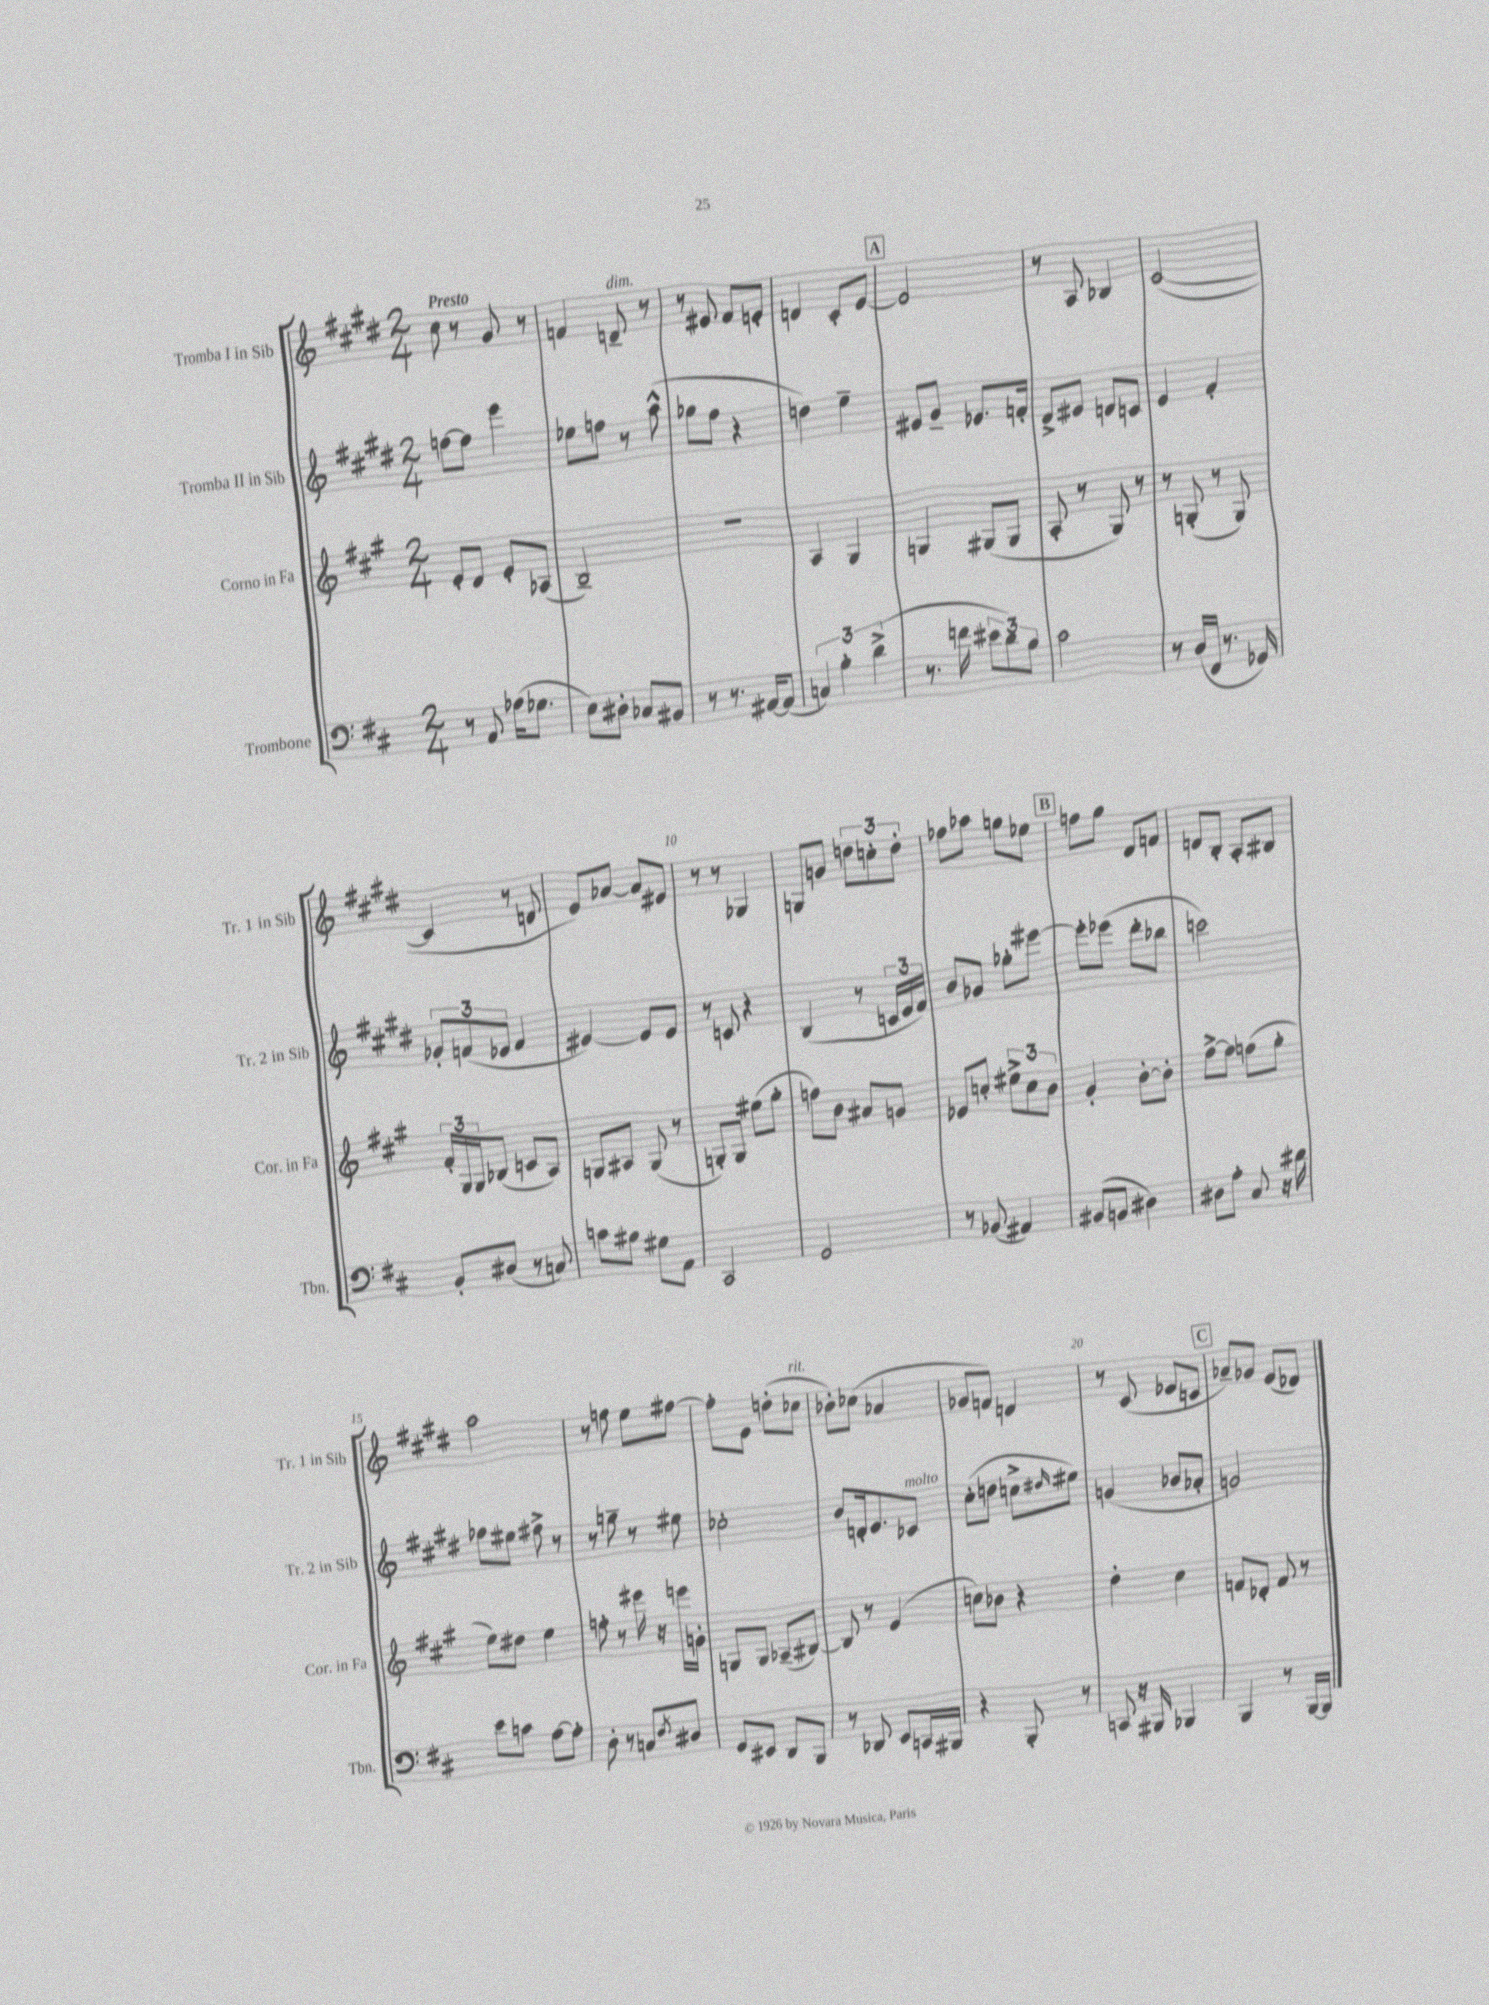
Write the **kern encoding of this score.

**kern	**kern	**kern	**kern
*part4	*part3	*part2	*part1
*staff4	*staff3	*staff2	*staff1
*I"Trombone	*I"Corno in Fa	*I"Tromba II in Sib	*I"Tromba I in Sib
*I'Tbn.	*I'Cor. in Fa	*I'Tr. 2 in Sib	*I'Tr. 1 in Sib
*clefF4	*clefG2	*clefG2	*clefG2
*k[f#c#]	*k[f#c#g#]	*k[f#c#g#d#]	*k[f#c#g#d#]
*M2/4	*M2/4	*M2/4	*M2/4
=1	=1	=1	=1
!	!	!	!LO:TX:a:B:t=Presto
8r	8e'/L	[8ffn\L	8cc#\
8AA/	8d/J	8ff\J]	8r
(16A-X\KL	8e'/L	4eee\	8g#/
8.G-X\J	.	.	.
.	(8A-X/J	.	8r
=2	=2	=2	=2
8E\L)	2B~/)	8ee-X\L	4fn/
8D#X'\J	.	8ffn\J	.
!	!	!	!LO:TX:a:i:t=dim.
8C-X/L	.	8r	8dn~/
8BB#X/J	.	(8aa^^\	8r
=3	=3	=3	=3
8r	2r	8gg-X\L	8r
8.r	.	8ff#\J	8e#X/
.	.	4r	8f#/L
[16AA#X/KL	.	.	.
(8AA#/J]	.	.	8en'/J
=4	=4	=4	=4
6Cn/)	4A/	4ddn\)	4dn/
6B'\	.	.	.
.	4G#/	4ee~\	8c#'/L
(6d^\	.	.	.
.	.	.	[8e/J
!!LO:REH:place=s1:t=A
=5	=5	=5	=5
8.r	4Gn/	8e#X/L	2e/]
.	.	8g#~/J	.
16fn\	.	.	.
12e#X\L	(8G#X/L	8.e-X/L	.
12d\)	.	.	.
.	8G#/J	.	.
12B\J	.	.	.
.	.	16fn'/Jk	.
=6	=6	=6	=6
2c#\	8A'/	8d#^/L	8r
.	8r	8e#X/J	8A/
.	8G#/)	8dn/L	4B-X/
.	8r	8cn/J	.
=7	=7	=7	=7
8r	8r	4e/	([2c#/
(16D/LL	(8Gn'/	.	.
16FF#/JJ	.	.	.
8.r	8r	4f#'/	.
.	8G/)	.	.
16GG-X/)	.	.	.
!!LO:LB:g=z
=8	=8	=8	=8
8BB'/L	24f#'/LL	12g-X'/L	4c#/]
.	24G#/	.	.
.	24G#/J	(12fn/	.
(8D#X/J	(8B-X/J	.	.
.	.	12e-X/J	.
8r	8cn/L	4f/	8r
8Cn/)	8A/J)	.	8dn/
=9	=9	=9	=9
8cn\L	8Gn/L	[4e#X/)	8e/L)
8B#X\J	8A#X/J	.	[8a-X/J
8G#X\L	(8G/	8e#/L]	8a-/L]
8AA\J	8r	8e#/J	8e#X/J
=10	=10	=10	=10
2CC#/	8Gn'/L)	8r	8r
.	8G/J	8cn/	8r
.	(8ee#X\L	4r	4G-X/
.	8gg#'\J	.	.
=11	=11	=11	=11
2GG/	8ffn\L)	(4B/	8Gn/L
.	8b\J	.	8gn/J
.	8a#X/L	8r	12ddn\L
.	.	.	12ccn'\
.	8gn/J	24cn/LL	.
.	.	24e/	12dd'\J
.	.	24f#/JJ)	.
=12	=12	=12	=12
8r	8e-X/L	8b/L	8ff-X\L
(8BB-X/	8ccn'/J	8g-X/J	8aa-X\J
4AA#X/)	12ee#X^\L	8gg-X'\L	8ggn\L
.	12cc\	.	.
.	.	[8eee#X\J	8ee-X\J
.	12b\J	.	.
!!LO:REH:place=s1:t=B
=13	=13	=13	=13
(8BB#X/L	4g#'/	8eee#'\L]	8ffn\L
8BBn/J	.	(8eee-X\J	8gg#\J
4D#X\)	[8b'\L	8ddd#'\L	8d#/L
.	8b'\J]	8bb-X\J	8fn/J
=14	=14	=14	=14
8D#X\L	[8ff#^\L	2cccn\)	8dn/L
8A'\J	8ff#\J]	.	8B'/J
8C#/	(8ffn\L	.	8A'/L
16r	8gg#'\J	.	8B#X/J
16d#X\	.	.	.
!!LO:LB:g=z
=15	=15	=15	=15
8e\L	8ee\L)	8ff-X\L	2aa\
8cn\J	8dd#X\J	8ee#X\J	.
[8A\L	4ee\	8ff#X^\	.
8A'\J]	.	8r	.
=16	=16	=16	=16
8D'\	8ffn'\	8r	8r
8r	8r	8ggn~\	8ffn\
8Cn/L	16eee#X\	8r	8ee\L
.	16r	.	.
8qF#/	.	.	.
8D#X/J	16eeen\LL	8ee#X\	[8ff#X\J
.	16gn'\JJ	.	.
=17	=17	=17	=17
8GG/L	8Gn/L	2cc-X'\	8ff#'\L]
8EE#X/J	8G/J	.	8e\J
8DD/L	(8A-X~/L	.	(8ddn'\L
!	!	!	!LO:TX:a:i:t=rit.
8BBB/J	[8B#X/J)	.	8cc-X\J
=18	=18	=18	=18
8r	8B#/]	8b/L	8b-X'\L)
8DD-X/	8r	16dn'/k	(8cc-X\J
.	.	8.e/	.
8EE/L	(4e/	.	4a-X/
!	!	!LO:TX:a:i:t=molto	!
16CCn/L	.	8c-X/J	.
16BBB#X/JJ	.	.	.
=19	=19	=19	=19
4r	8ccn\L)	(8cc#'\L	8g-X/L
.	8b-X\J	8ddn\J	8fn/J)
8BBB'/	4r	8ccn^\L	4dn/
.	.	16qqdd#X/	.
8r	.	8ee#X\J)	.
=20	=20	=20	=20
8CCn/	4dd'\	(4gn/	8r
16r	.	.	(8c#/
16BBB#X/	.	.	.
4BBB-X/	4cc#\	8b-X/L	8e-X/L
.	.	8a-X'/J	8cn/J
!!LO:REH:place=s1:t=C
=21	=21	=21	=21
4BBB/	8fn/L	2gn/)	8a-X~/L)
.	8d-X'/J	.	8g-X/J
8r	8f/	.	(8e/L
[16BBB/LL	8r	.	8d-X/J)
16BBB/JJ]	.	.	.
==	==	==	==
*-	*-	*-	*-
